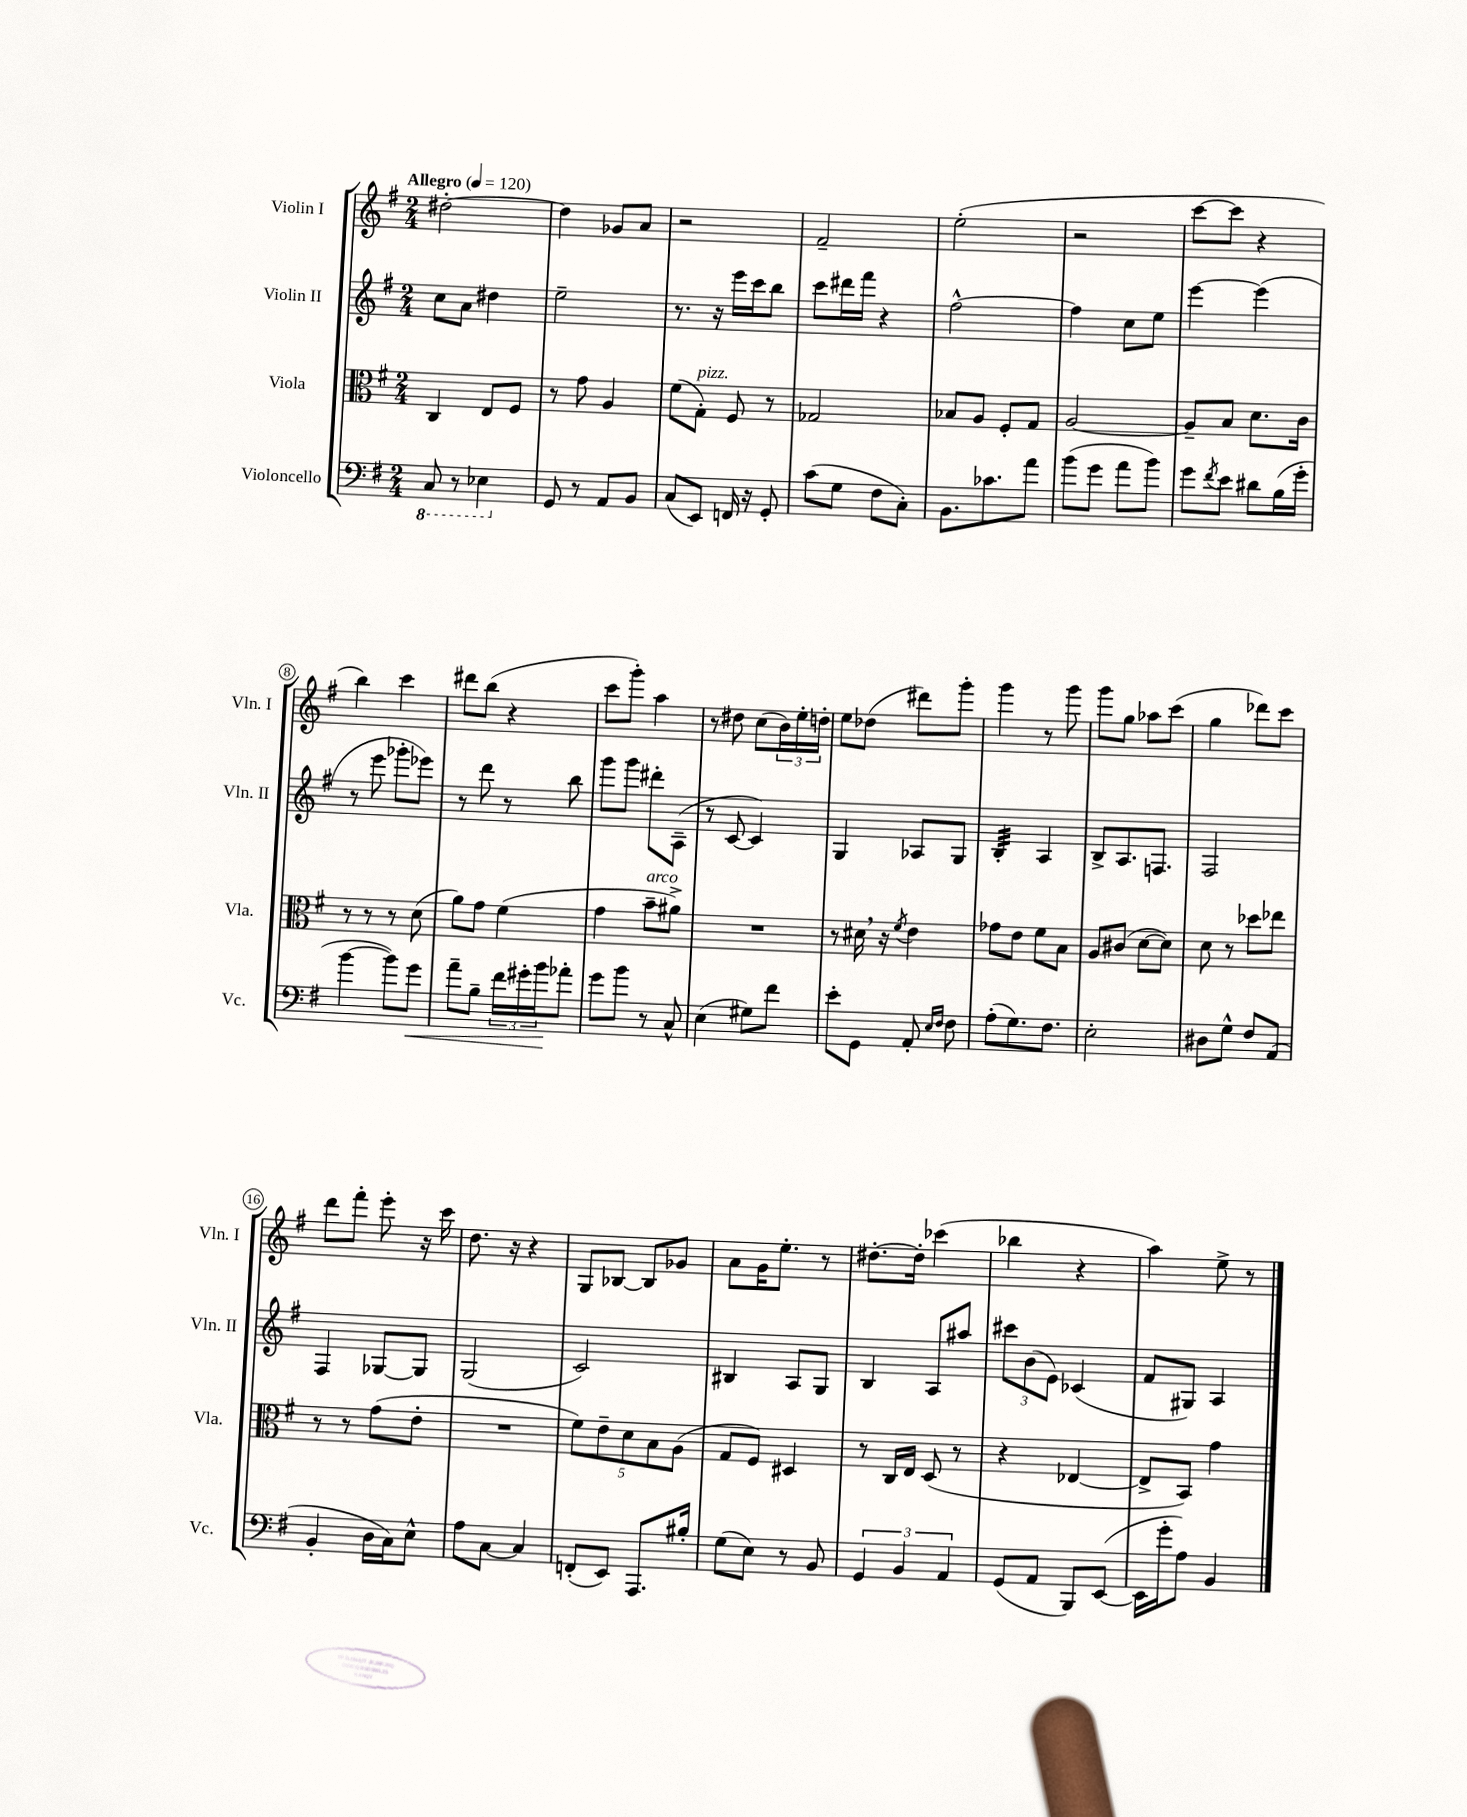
<<
\new StaffGroup <<
\new Staff = "s0" \with { instrumentName = "Violin I" shortInstrumentName = "Vln. I" } {
    \clef treble \key g \major \numericTimeSignature \time 2/4 \tempo "Allegro" 4 = 120
    dis''2~-. |
    dis''4 ges'8 a'8 |
    r2 |
    fis'2-- |
    e''2-.( |
    r2 |
    c'''8~ c'''8 r4 |
    b''4) c'''4 |
    dis'''8 b''8( r4 |
    c'''8 g'''8-.) a''4 |
    r8 dis''8 c''8( \tuplet 3/2 { b'16) e''16-. d''16-. } |
    e''8 des''8( dis'''8) g'''8-. |
    g'''4 r8 g'''8 |
    g'''8 g''8 aes''8 c'''8( |
    g''4 des'''8) c'''8 |
    d'''8 fis'''8-. e'''8-. r16 c'''16 |
    d''8. r16 r4 |
    g8 bes8~ bes8 ges'8 |
    a'8 g'16 e''8.-. r8 |
    dis''8.~-. dis''16-. ces'''4( |
    bes''4 r4 |
    a''4) e''8-> r8 \bar "|." |
}
\new Staff = "s1" \with { instrumentName = "Violin II" shortInstrumentName = "Vln. II" } {
    \clef treble \key g \major \numericTimeSignature \time 2/4
    c''8 a'8 dis''4 |
    e''2-- |
    r8. r16 e'''16 c'''16 b''8 |
    c'''8 dis'''16 fis'''16 r4 |
    fis''2~-^ |
    fis''4 c''8 e''8 |
    e'''4~ e'''4( |
    r8 e'''8 ges'''8-. ees'''8) |
    r8 d'''8 r8 b''8 |
    g'''8 g'''8 dis'''8-. a8--( |
    r8 c'8~ c'4) |
    g4 aes8 g8 |
    b4:32-. a4 |
    b8-> a8. f8. |
    fis2 |
    fis4 ges8~ ges8 |
    g2( |
    c'2) |
    bis4 a8 g8 |
    b4 a8 ais''8 |
    \tuplet 3/2 { cis'''8 b'8( e'8) } ces'4( |
    fis'8 gis8) a4 \bar "|." |
}
\new Staff = "s2" \with { instrumentName = "Viola" shortInstrumentName = "Vla." } {
    \clef alto \key g \major \numericTimeSignature \time 2/4
    c4 e8 fis8 |
    r8 g'8 a4 |
    fis'8( g8-.^\markup { \italic "pizz." }) fis8 r8 |
    ges2 |
    bes8 a8 fis8-. g8 |
    a2~ |
    a8-- b8 d'8. c'16 |
    r8 r8 r8 d'8( |
    a'8) g'8 fis'4( |
    g'4 b'8--^\markup { \italic "arco" } ais'8->) |
    R2 |
    r8 dis'16 \breathe r16 \acciaccatura { fis'8 } e'4 |
    ges'8 e'8 fis'8 b8 |
    a8 cis'8( d'8~ d'8) |
    d'8 r8 des''8 ees''8 |
    r8 r8 g'8( e'8-. |
    R2 |
    \tuplet 5/4 { fis'8) e'8-- d'8 b8 a8( } |
    g8 fis8) dis4 |
    r8 c16 e16 d8( r8 |
    r4 ees4~ |
    ees8-> b,8) g'4 \bar "|." |
}
\new Staff = "s3" \with { instrumentName = "Violoncello" shortInstrumentName = "Vc." } {
    \clef bass \key g \major \numericTimeSignature \time 2/4
    \ottava #-1 c,8 r8 ees,4 \ottava #0 |
    g,8 r8 a,8 b,8 |
    c8( e,8) f,16 r16 g,8-. |
    c'8( g8 fis8 c8-.) |
    b,8. ces'8. a'8 |
    b'8( g'8 a'8 b'8) |
    g'8 \acciaccatura { fis'8 } e'8 dis'8 b16( g'16-. |
    b'4~ b'8) g'8\< |
    a'8-- b8-- \tuplet 3/2 { fis'16 gis'16-. b'16\! } aes'8-. |
    g'8 b'8 r8 c8-^ |
    e4( gis8) fis'8 |
    e'8-. g,8 a,8-. \grace { e16 fis16 } fis8 |
    a8-.( g8.) fis8. |
    e2-. |
    dis8 g8-^ fis8 a,8( |
    b,4-. d16 c16) e8-^ |
    a8 c8~ c4 |
    f,8-.( e,8) a,,8. bis16-. |
    g8( e8) r8 b,8 |
    \tuplet 3/2 { g,4 b,4 a,4 } |
    g,8( a,8 b,,8) e,8~( |
    e,16 g'16-. a8) b,4 \bar "|." |
}
>>
>>
\layout { \context { \Score \override BarNumber.stencil = #(make-stencil-circler 0.1 0.3 ly:text-interface::print) } }
